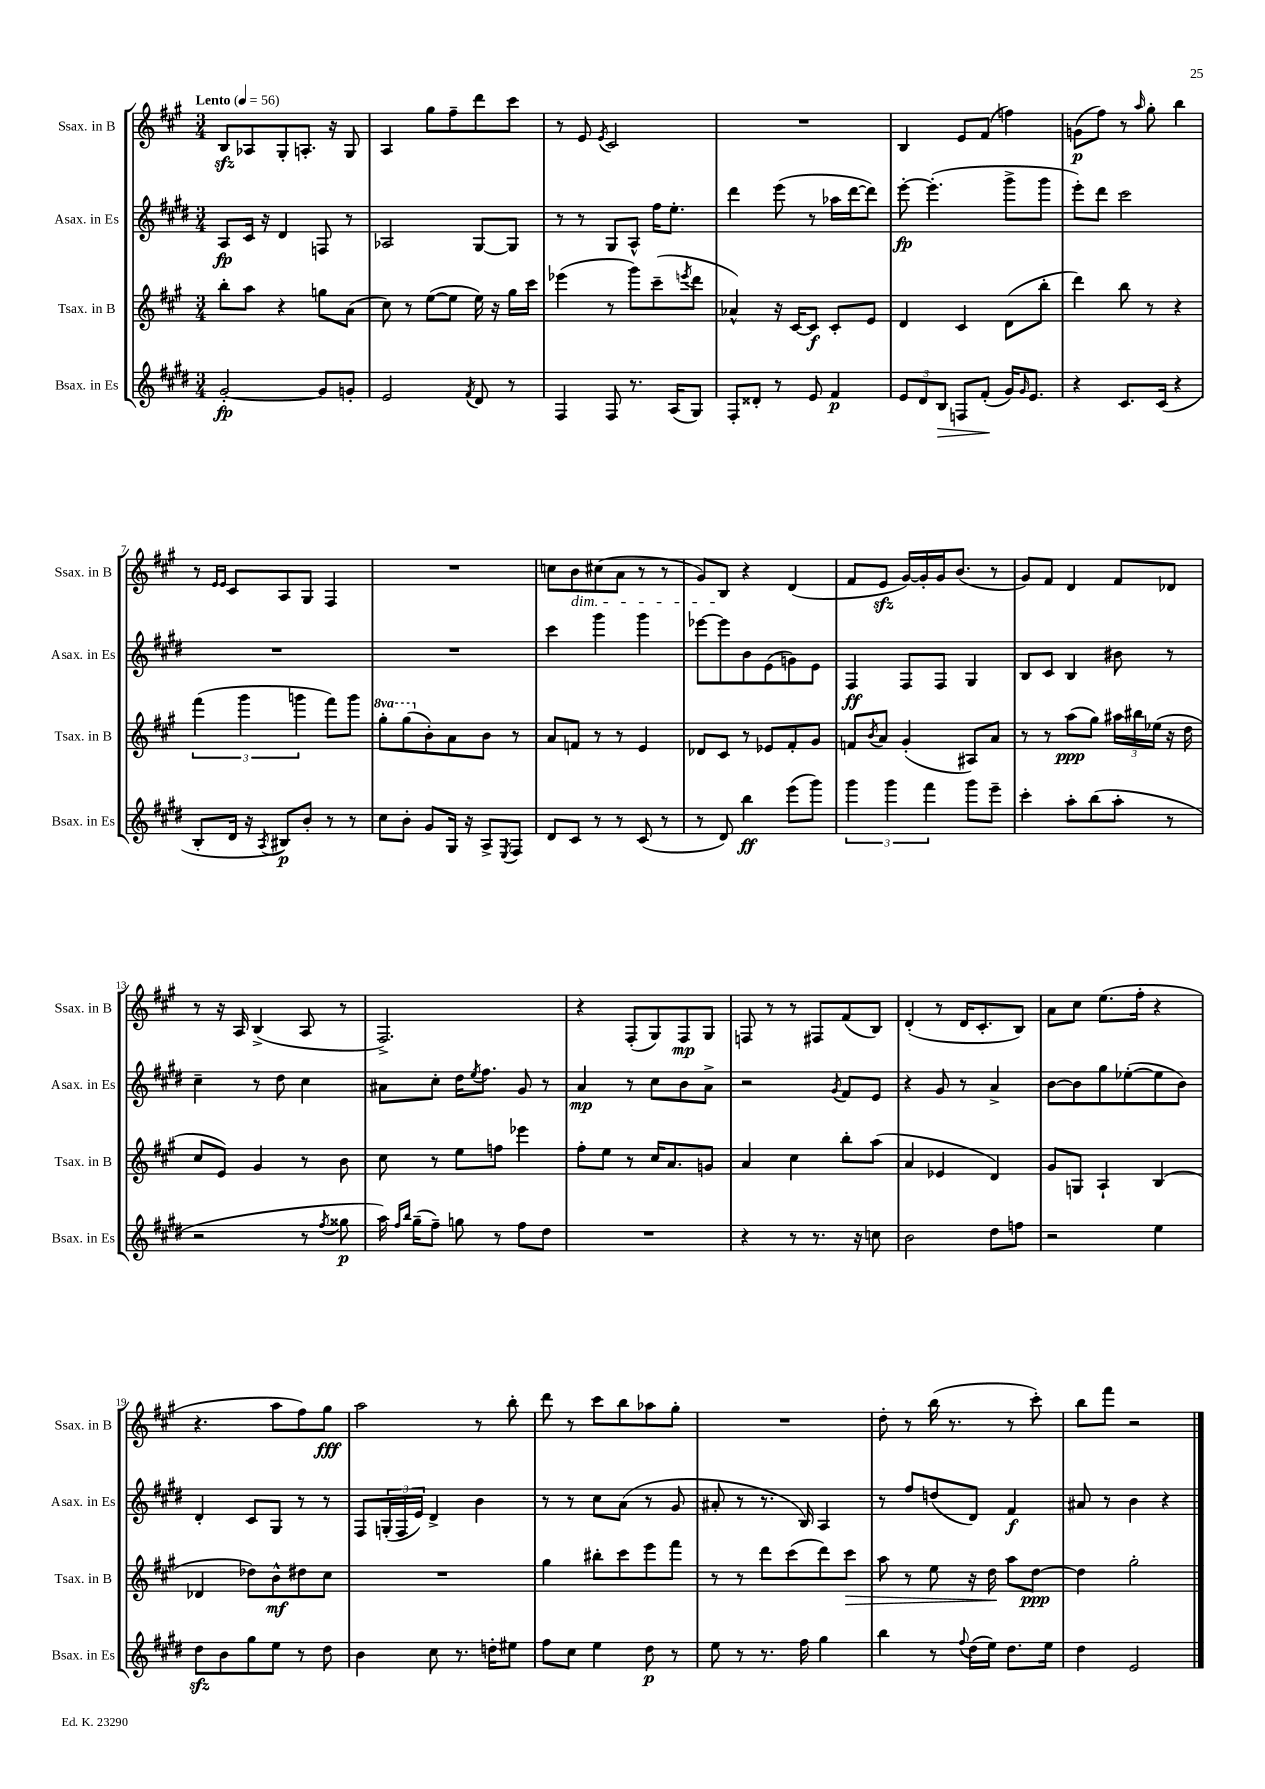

**kern	**kern	**kern	**kern
*staff4	*staff3	*staff2	*staff1
*clefG2	*clefG2	*clefG2	*clefG2
*k[f#c#g#d#]	*k[f#c#g#]	*k[f#c#g#d#]	*k[f#c#g#]
*M3/4	*M3/4	*M3/4	*M3/4
*MM56	*MM56	*MM56	*MM56
[2g#'/	8bb'\L	8A/L	8B/L
.	8aa\J	16c#/Jk	8A-/
.	.	16r	.
.	4r	4d#/	8G#'/
.	.	.	8.A'/J
8g#/]L	8gg\L	8F/	.
.	.	.	16r
8g'/J	(8a\J	8r	8G#/
=	=	=	=
2e/	8cc#\)	2A-/	4A/
.	8r	.	.
.	([8ee\L	.	8gg#\L
.	8ee\]J	.	8ff#~\
8qf#/	.	.	.
8d#/	16ee\)	[8G#/L	8ddd\
.	16r	.	.
8r	16gg#\LL	8G#/]J	8ccc#\J
.	16ccc#\JJ	.	.
=	=	=	=
4F#/	(4eee-\	8r	8r
.	.	8r	8e/
.	.	.	8qe/
8F#/	8r	8G#/L	2c#/
8.r	8ggg#\L)	8A^^/J	.
.	(8ccc#~\	16ff#\LK	.
(16A/LK	.	8.ee'\J	.
.	8qeee/	.	.
8G#/J)	8ddd\J	.	.
=	=	=	=
8F#'/L	4a-^^/)	4ddd#\	2.r
8d##'/J	.	.	.
8r	16r	(8eee\	.
.	[16c#/LK	.	.
8e/	8c#/]J	8r	.
4f#/	8c#'/L	16aa-\LL	.
.	.	[16ddd#\J	.
.	8e/J	8ddd#\]J)	.
=	=	=	=
12e/L	4d/	[8eee'\	4B/
12d#/	.	.	.
.	.	(4.eee'\]	.
12B/J	.	.	.
8F/L	4c#/	.	8e/L
(8f#'/J	.	.	(8f#/J
16g#/LK)	(8d\L	8ggg#^\L	4ff\)
16qqg#/	.	.	.
8.e/J	.	.	.
.	8bb'\J	8ggg#\J	.
=	=	=	=
4r	4ddd\)	8eee'\L)	(8g\L
.	.	8ddd#\J	8ff#\J)
8.c#/L	8bb\	2ccc#\	8r
.	.	.	16qqaa/
.	8r	.	8gg#'\
(16c#/Jk	.	.	.
4r	4r	.	4bb\
=	=	=	=
8B'/L	(6fff#\	2.r	8r
.	.	.	16qqe/LL
.	.	.	16qqe/JJ
16d#/Jk	.	.	8c#/L
.	6ggg#\	.	.
16r	.	.	.
8qA/	.	.	.
8B#/L)	.	.	8A/
.	6ggg\	.	.
8b'/J	.	.	8G#/J
8r	8fff#\L)	.	4F#/
8r	8ggg\J	.	.
=	=	=	=
8cc#\L	8ggg#'\L	2.r	2.r
8b'\J	(8ggg#\	.	.
8g#/L	8b'\)	.	.
16G#/Jk	8a\	.	.
16r	.	.	.
8A^/L	8b\J	.	.
8qE/	.	.	.
8F#/J	8r	.	.
=	=	=	=
8d#/L	8a/L	4ccc#\	8cc\L
8c#/J	8f/J	.	8b\
8r	8r	4ggg#\	(8cc#\
8r	8r	.	8a\J
(8c#/	4e/	4ggg#\	8r
8r	.	.	8r
=	=	=	=
8r	8d-/L	[8eee-\L	8g#/L)
8d#/)	8c#/J	8eee-\]	8B/J
4bb\	8r	8b\	4r
.	8e-/L	(8e\	.
(8eee\L	8f#'/	8g\)	(4d/
8ggg#\J)	8g#/J	8e\J	.
=	=	=	=
6ggg#\	8f/L	4F#/	8f#/L
.	8qb/	.	.
.	8a/J	.	8e/J
6ggg#\	.	.	.
.	(4g#'/	8F#/L	[16g#/LL)
.	.	.	16g#'/]
6fff#\	.	.	.
.	.	8F#/J	16g#/J
.	.	.	(8.b/J
8ggg#\L	8A#/L)	4G#/	.
8eee~\J	8a/J	.	8r
=	=	=	=
4ccc#'\	8r	8B/L	8g#/L)
.	8r	8c#/J	8f#/J
8aa'\L	(8aa\L	4B/	4d/
(8bb\	8gg#\J)	.	.
8aa'\J	24aa#\LL	8b#\	8f#/L
.	24bb#\	.	.
.	(24ee-\JJ	.	.
8r	16r	8r	8d-/J
.	16dd\	.	.
=	=	=	=
2r	8cc#/L	4cc#~\	8r
.	8e/J)	.	16r
.	.	.	16A/
.	4g#/	8r	(4B^/
.	.	8dd#\	.
8r	8r	4cc#\	8A/
8qff#/	.	.	.
8gg##\	8b\	.	8r
=	=	=	=
16aa\)	8cc#\	8a#\L	2.F#^/)
16qqff#/LL	.	.	.
16qqbb/JJ	.	.	.
(16gg#~\LK	.	.	.
8ff#~\J)	8r	8cc#'\J	.
8gg\	8ee\L	16dd#\LK	.
.	.	8qee/	.
.	.	8.ff#\J	.
8r	8ff\J	.	.
8ff#\L	4eee-\	8g#/	.
8dd#\J	.	8r	.
=	=	=	=
2.r	8ff#'\L	4a/	4r
.	8ee\J	.	.
.	8r	8r	(8F#'/L
.	16cc#/LK	8cc#\L	8G#/)
.	8.a/	.	.
.	.	8b\	8F#/
.	8g/J	8a^\J	8G#/J
=	=	=	=
4r	4a/	2r	8F/
.	.	.	8r
8r	4cc#\	.	8r
8.r	.	.	8F#/L
.	.	8qg#/	.
.	8bb'\L	8f#/L	(8f#/
16r	.	.	.
8cc\	(8aa\J	8e/J	8B/J)
=	=	=	=
2b\	4a/	4r	(4d'/
.	4e-/	8g#/	8r
.	.	8r	16d/LK
.	.	.	8.c#'/
8dd#\L	4d/)	4a^/	.
8ff\J	.	.	8B/J)
=	=	=	=
2r	8g#/L	[8b\L	8a\L
.	8G/J	8b\]	8cc#\J
.	4A`/	8gg#\	(8.ee\L
.	.	([8ee-'\	.
.	.	.	16ff#'\Jk
4ee\	(4B/	8ee-\]	4r
.	.	8b\J)	.
=	=	=	=
8dd#\L	4d-/	4d#'/	4.r
8b\	.	.	.
8gg#\	8dd-\L)	8c#/L	.
8ee\J	8b^^\	8G#/J	8aa\L
8r	8dd#\	8r	8ff#\)
8dd#\	8cc#\J	8r	8gg#\J
=	=	=	=
4b\	2.r	8F#/L	2aa\
.	.	(24G'/L	.
.	.	24F#/	.
.	.	24e/JJ)	.
8cc#\	.	4d#^/	.
8.r	.	.	.
.	.	4b\	8r
16dd'\LK	.	.	.
8ee#\J	.	.	8bb'\
=	=	=	=
8ff#\L	4gg#\	8r	8ddd\
8cc#\J	.	8r	8r
4ee\	8bb#'\L	8cc#\L	8ccc#\L
.	8ccc#\	(8a\J	8bb\
8dd#\	8eee\	8r	8aa-\
8r	8fff#\J	8g#/	8gg#'\J
=	=	=	=
8ee\	8r	8a#'/	2.r
8r	8r	8r	.
8.r	8ddd\L	8.r	.
.	(8ccc#\	.	.
16ff#\	.	16B/)	.
4gg#\	8ddd\)	4A/	.
.	8ccc#\J	.	.
=	=	=	=
4bb\	8aa\	8r	8dd'\
.	8r	8ff#/L	8r
8r	8ee\	(8dd/	(16bb\
.	.	.	8.r
8qqff#/	.	.	.
(16dd#\LL	16r	8d#/J)	.
16ee\JJ)	16dd\	.	.
8.dd#\L	8aa\L	4f#/	8r
.	[8dd\J	.	8ccc#'\)
16ee\Jk	.	.	.
=	=	=	=
4dd#\	4dd\]	8a#/	8bb\L
.	.	8r	8fff#\J
2e/	2gg#'\	4b\	2r
.	.	4r	.
==	==	==	==
*-	*-	*-	*-
